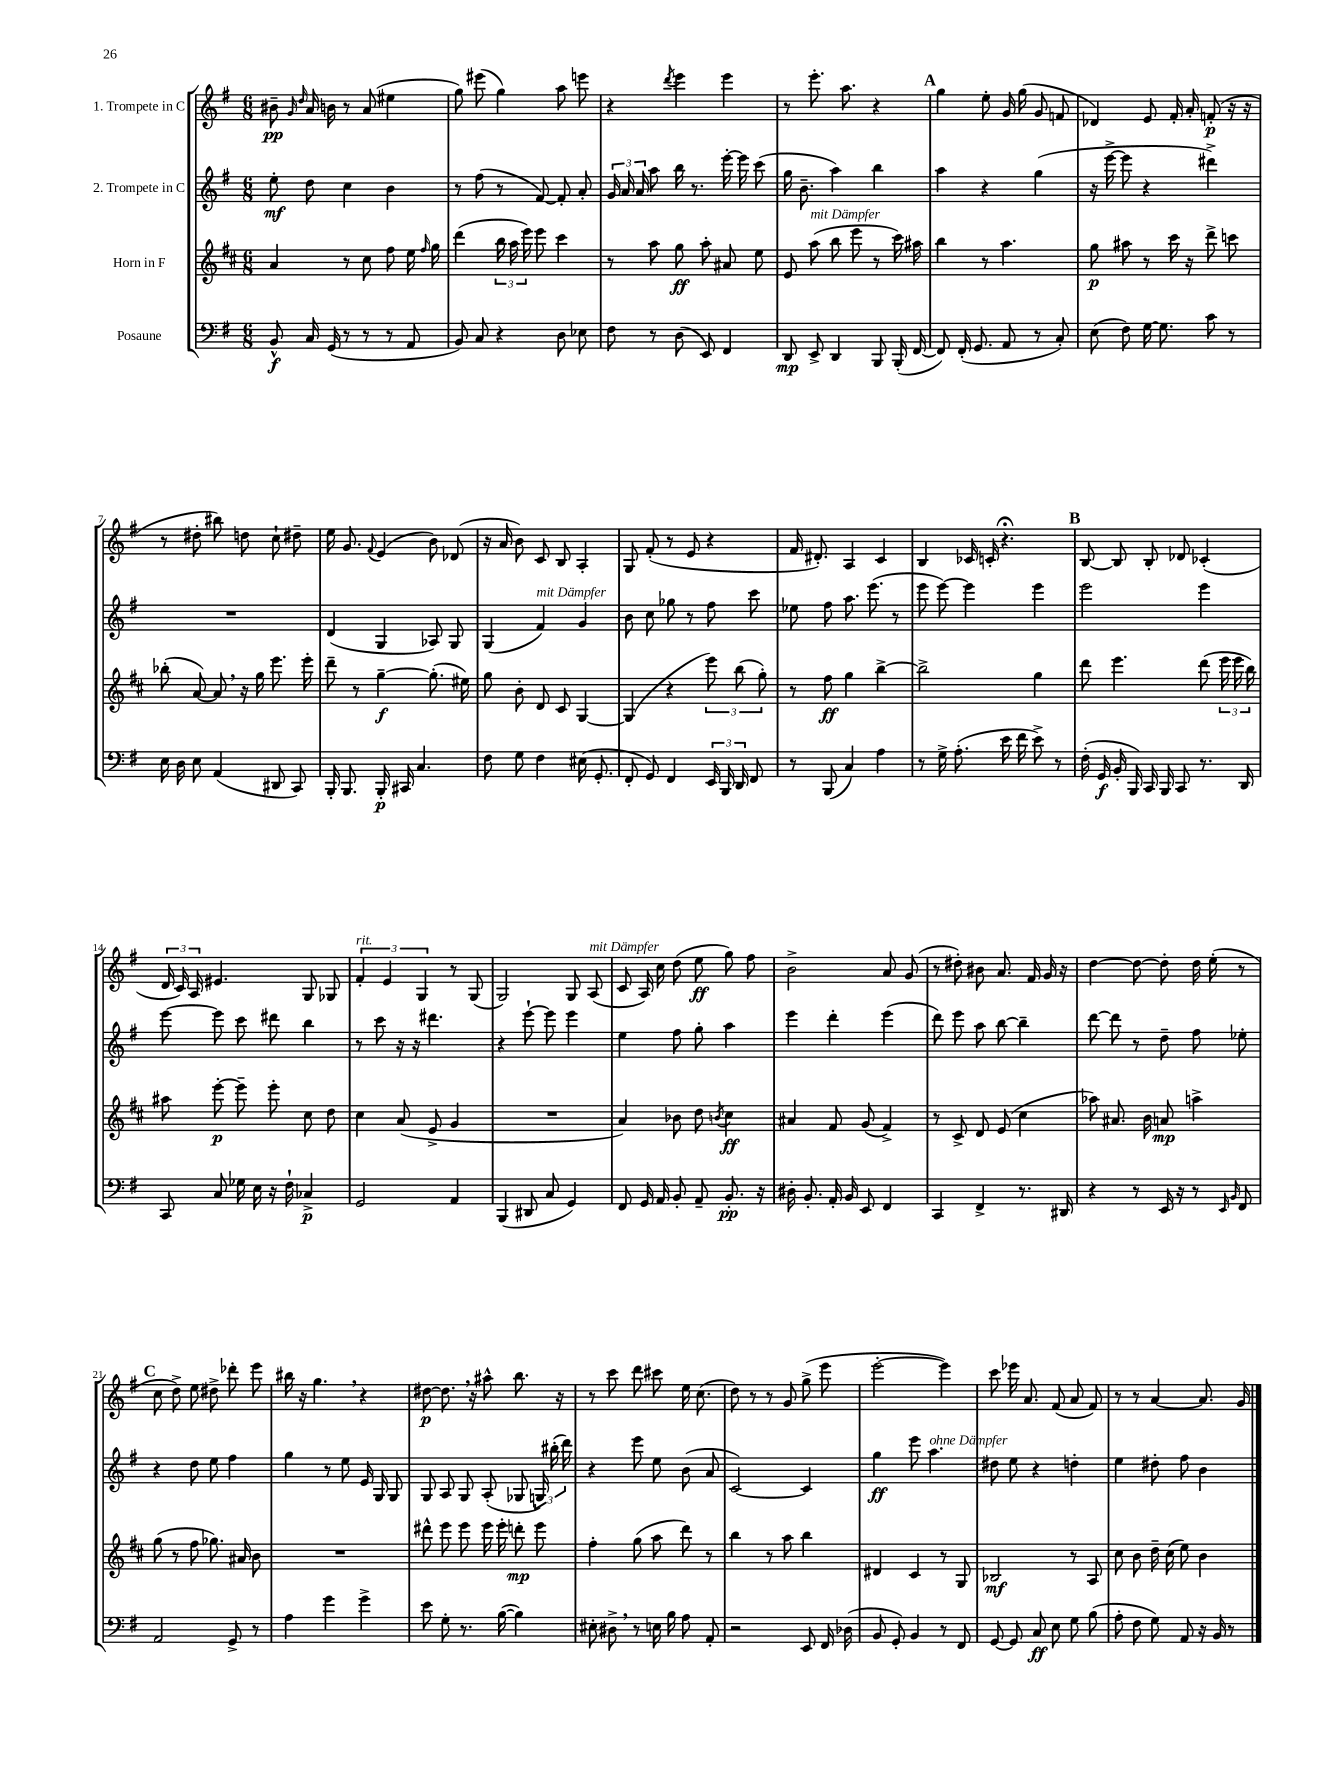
<<
\new StaffGroup <<
\new Staff = "s0" \with { instrumentName = "1. Trompete in C" } {
    \clef treble \key g \major \numericTimeSignature \time 6/8
    \autoBeamOff bis'8--\pp \grace { g'16 d''16 } a'16 b'16 r8 a'8( eis''4 |
    g''8) eis'''8( g''4) a''8 e'''8 |
    r4 \acciaccatura { d'''8 } e'''4 e'''4 |
    r8 e'''8.-. a''8. r4 |
    \mark \markup { \bold "A" } g''4 e''8-. g'16 g''16( g'8 f'8 |
    des'4) e'8 fis'16-. a'16-. f'8-.\p( r16 r16 |
    r8 dis''8-. bis''8) d''8 c''8-! dis''8-- |
    e''16 g'8. \appoggiatura { fis'8 } e'4( b'8) des'8( |
    r16 a'16 b'8) c'8 b8 a4-. |
    g8 fis'8-.( r8 e'8 r4 |
    fis'16 dis'8.-.) a4 c'4 |
    b4 ces'16 c'16-. r4.\fermata |
    \mark \markup { \bold "B" } b8~ b8 b8-. des'8 ces'4-.( |
    \tuplet 3/2 { d'16 c'16) a16 } eis'4. g8 ges8 |
    \tuplet 3/2 { fis'4-.^\markup { \italic "rit." } e'4 g4 } r8 g8( |
    g2) g8 a8^\markup { \italic "mit Dämpfer" }( |
    c'8 a16) c''16 d''8( e''8\ff g''8) fis''8 |
    b'2-> a'8 g'8( |
    r8 dis''8-.) bis'8 a'8. fis'16 g'16 r16 |
    d''4~ d''8~ d''8-. d''16 e''16-.( r8 |
    \mark \markup { \bold "C" } c''8 d''8->) e''8 dis''8-> des'''8-. e'''8 |
    bis''16 r16 g''4. \breathe r4 |
    dis''8~\p dis''8. \breathe r16 ais''8-^ b''8. r16 |
    r8 c'''8 d'''8 cis'''8 e''16 c''8.( |
    d''8) r8 r8 g'8 g''8->( e'''8 |
    e'''2~-. e'''4) |
    c'''8 ees'''16 a'8. fis'8( a'8 fis'8) |
    r8 r8 a'4~ a'8. g'16 \bar "|." |
}
\new Staff = "s1" \with { instrumentName = "2. Trompete in C" } {
    \clef treble \key g \major \numericTimeSignature \time 6/8
    \autoBeamOff e''8-.\mf d''8 c''4 b'4 |
    r8 fis''8( r8 fis'8~) fis'8-. a'8-. |
    \tuplet 3/2 { g'16 a'16 a'16 } a''8 b''16 r8. e'''16~-. e'''16 c'''8( |
    g''16 b'8.-- a''4) b''4 |
    \mark \markup { \bold "A" } a''4 r4 g''4( |
    r16 e'''16~-> e'''8 r4 dis'''4->) |
    R2. |
    d'4( g4 aes8) g8 |
    g4( fis'4^\markup { \italic "mit Dämpfer" }) g'4 |
    b'8 c''8 ges''8 r8 fis''8 c'''8 |
    ees''8 fis''8 a''8. e'''8.( r8 |
    e'''8 e'''8~) e'''4 e'''4 |
    \mark \markup { \bold "B" } e'''2 e'''4 |
    e'''8~ e'''8 c'''8 dis'''8 b''4 |
    r8 c'''8 r16 r16 dis'''4. |
    r4 e'''8~-! e'''8 e'''4 |
    e''4 fis''8 g''8-. a''4 |
    e'''4 d'''4-. e'''4( |
    d'''8) e'''8 a''8 b''8~ b''4-- |
    d'''8~ d'''8 r8 d''8-- fis''8 ees''8-. |
    \mark \markup { \bold "C" } r4 d''8 e''8 fis''4 |
    g''4 r8 e''8 e'16 g16 g8 |
    g8 a8 g8 a8-.( ges8 \tuplet 3/2 { g16) bis''16-.( d'''16) } |
    r4 e'''8 e''8 b'8( a'8 |
    c'2~) c'4 |
    g''4\ff e'''8 a''4.^\markup { \italic "ohne Dämpfer" } |
    dis''8 e''8 r4 d''4-. |
    e''4 dis''8-. fis''8 b'4 \bar "|." |
}
\new Staff = "s2" \with { instrumentName = "Horn in F" } {
    \clef treble \key d \major \numericTimeSignature \time 6/8
    \autoBeamOff a'4 r8 cis''8 fis''8 e''16 \grace { fis''16 } g''16 |
    d'''4( \tuplet 3/2 { b''16 a''16 e'''16) } e'''8 cis'''4 |
    r8 a''8 g''8\ff a''8-. ais'8 e''8 |
    e'8 a''8^\markup { \italic "mit Dämpfer" }( b''8 e'''8 r8 cis'''16) ais''16 |
    \mark \markup { \bold "A" } b''4 r8 a''4. |
    g''8\p ais''8 r8 cis'''16 r16 d'''8-> c'''8 |
    bes''8-.( a'8~) a'8 \breathe r16 g''16 e'''8. e'''16-. |
    d'''8-- r8 g''4~--\f g''8.-.( eis''16) |
    g''8 b'8-. d'8 cis'8 g4~ |
    g4( r4 \tuplet 3/2 { e'''8) b''8( g''8-.) } |
    r8 fis''8\ff g''4 b''4~-> |
    b''2-> g''4 |
    \mark \markup { \bold "B" } d'''8 e'''4. d'''8( \tuplet 3/2 { e'''16 e'''16 b''16) } |
    ais''8 e'''8~-.\p e'''8-- e'''8-. cis''8 d''8 |
    cis''4 a'8( e'8-> g'4 |
    R2. |
    a'4) bes'8 d''8 \acciaccatura { b'8 } cis''4\ff |
    ais'4 fis'8 g'8( fis'4->) |
    r8 cis'8-> d'8 e'8( cis''4 |
    aes''8) ais'8. b'16 a'8\mp a''4-> |
    \mark \markup { \bold "C" } g''8( r8 fis''8 ges''8.) ais'16 b'8 |
    R2. |
    dis'''8-^ e'''8 e'''8 e'''16 e'''16-. d'''8-.\mp e'''8 |
    fis''4-. g''8( a''8 d'''8) r8 |
    b''4 r8 a''8 b''4 |
    dis'4 cis'4 r8 g8 |
    bes2\mf r8 a8 |
    cis''8 b'8 d''16-- cis''16( e''8) b'4 \bar "|." |
}
\new Staff = "s3" \with { instrumentName = "Posaune" } {
    \clef bass \key g \major \numericTimeSignature \time 6/8
    \autoBeamOff b,8-^\f c16 g,16( r8 r8 r8 a,8 |
    b,8) c8 r4 d8 ees8 |
    fis8 r8 d8( e,8) fis,4 |
    d,8\mp e,8-> d,4 b,,8 b,,16-.( fis,16~ |
    \mark \markup { \bold "A" } fis,8) fis,16-.( g,8. a,8 r8 c8-.) |
    e8( fis8) g16~ g8. c'8 r8 |
    e16 d16 e8 a,4( dis,8 c,8) |
    b,,16-. b,,8. b,,16-.\p cis,16 c4. |
    fis8 g8 fis4 eis16( g,8.-. |
    fis,8-. g,8) fis,4 \tuplet 3/2 { e,16 b,,16 d,16 } fis,8 |
    r8 b,,8( c4) a4 |
    r8 g16-> a8.-.( e'16 fis'16 e'8->) r8 |
    \mark \markup { \bold "B" } fis16-.( g,16\f b,16-. b,,16) c,16 b,,16 c,8 r8. d,16 |
    c,8 c8 ges16 e16 r16 fis16-! ces4->\p |
    g,2 a,4 |
    b,,4( dis,8 c8 g,4) |
    fis,8 g,16 a,16 b,8-. a,8-- b,8.-.\pp r16 |
    dis16-. b,8.-. a,16-. b,16 e,8 fis,4 |
    c,4 fis,4-> r8. dis,16 |
    r4 r8 e,16 r16 r8 \grace { e,16 b,16 } fis,8 |
    \mark \markup { \bold "C" } a,2 g,8-> r8 |
    a4 g'4 g'4-> |
    e'8 g8-. r8. b16~( b4) |
    eis8-. dis8-> \breathe r8 e16 b16 a8 a,8-. |
    r2 e,8 fis,16 des16( |
    b,8 g,8-.) b,4 r8 fis,8 |
    g,8~ g,8 c8\ff e8 g8 b8( |
    a8-. fis8 g8) a,8 r16 b,16 r8 \bar "|." |
}
>>
>>
